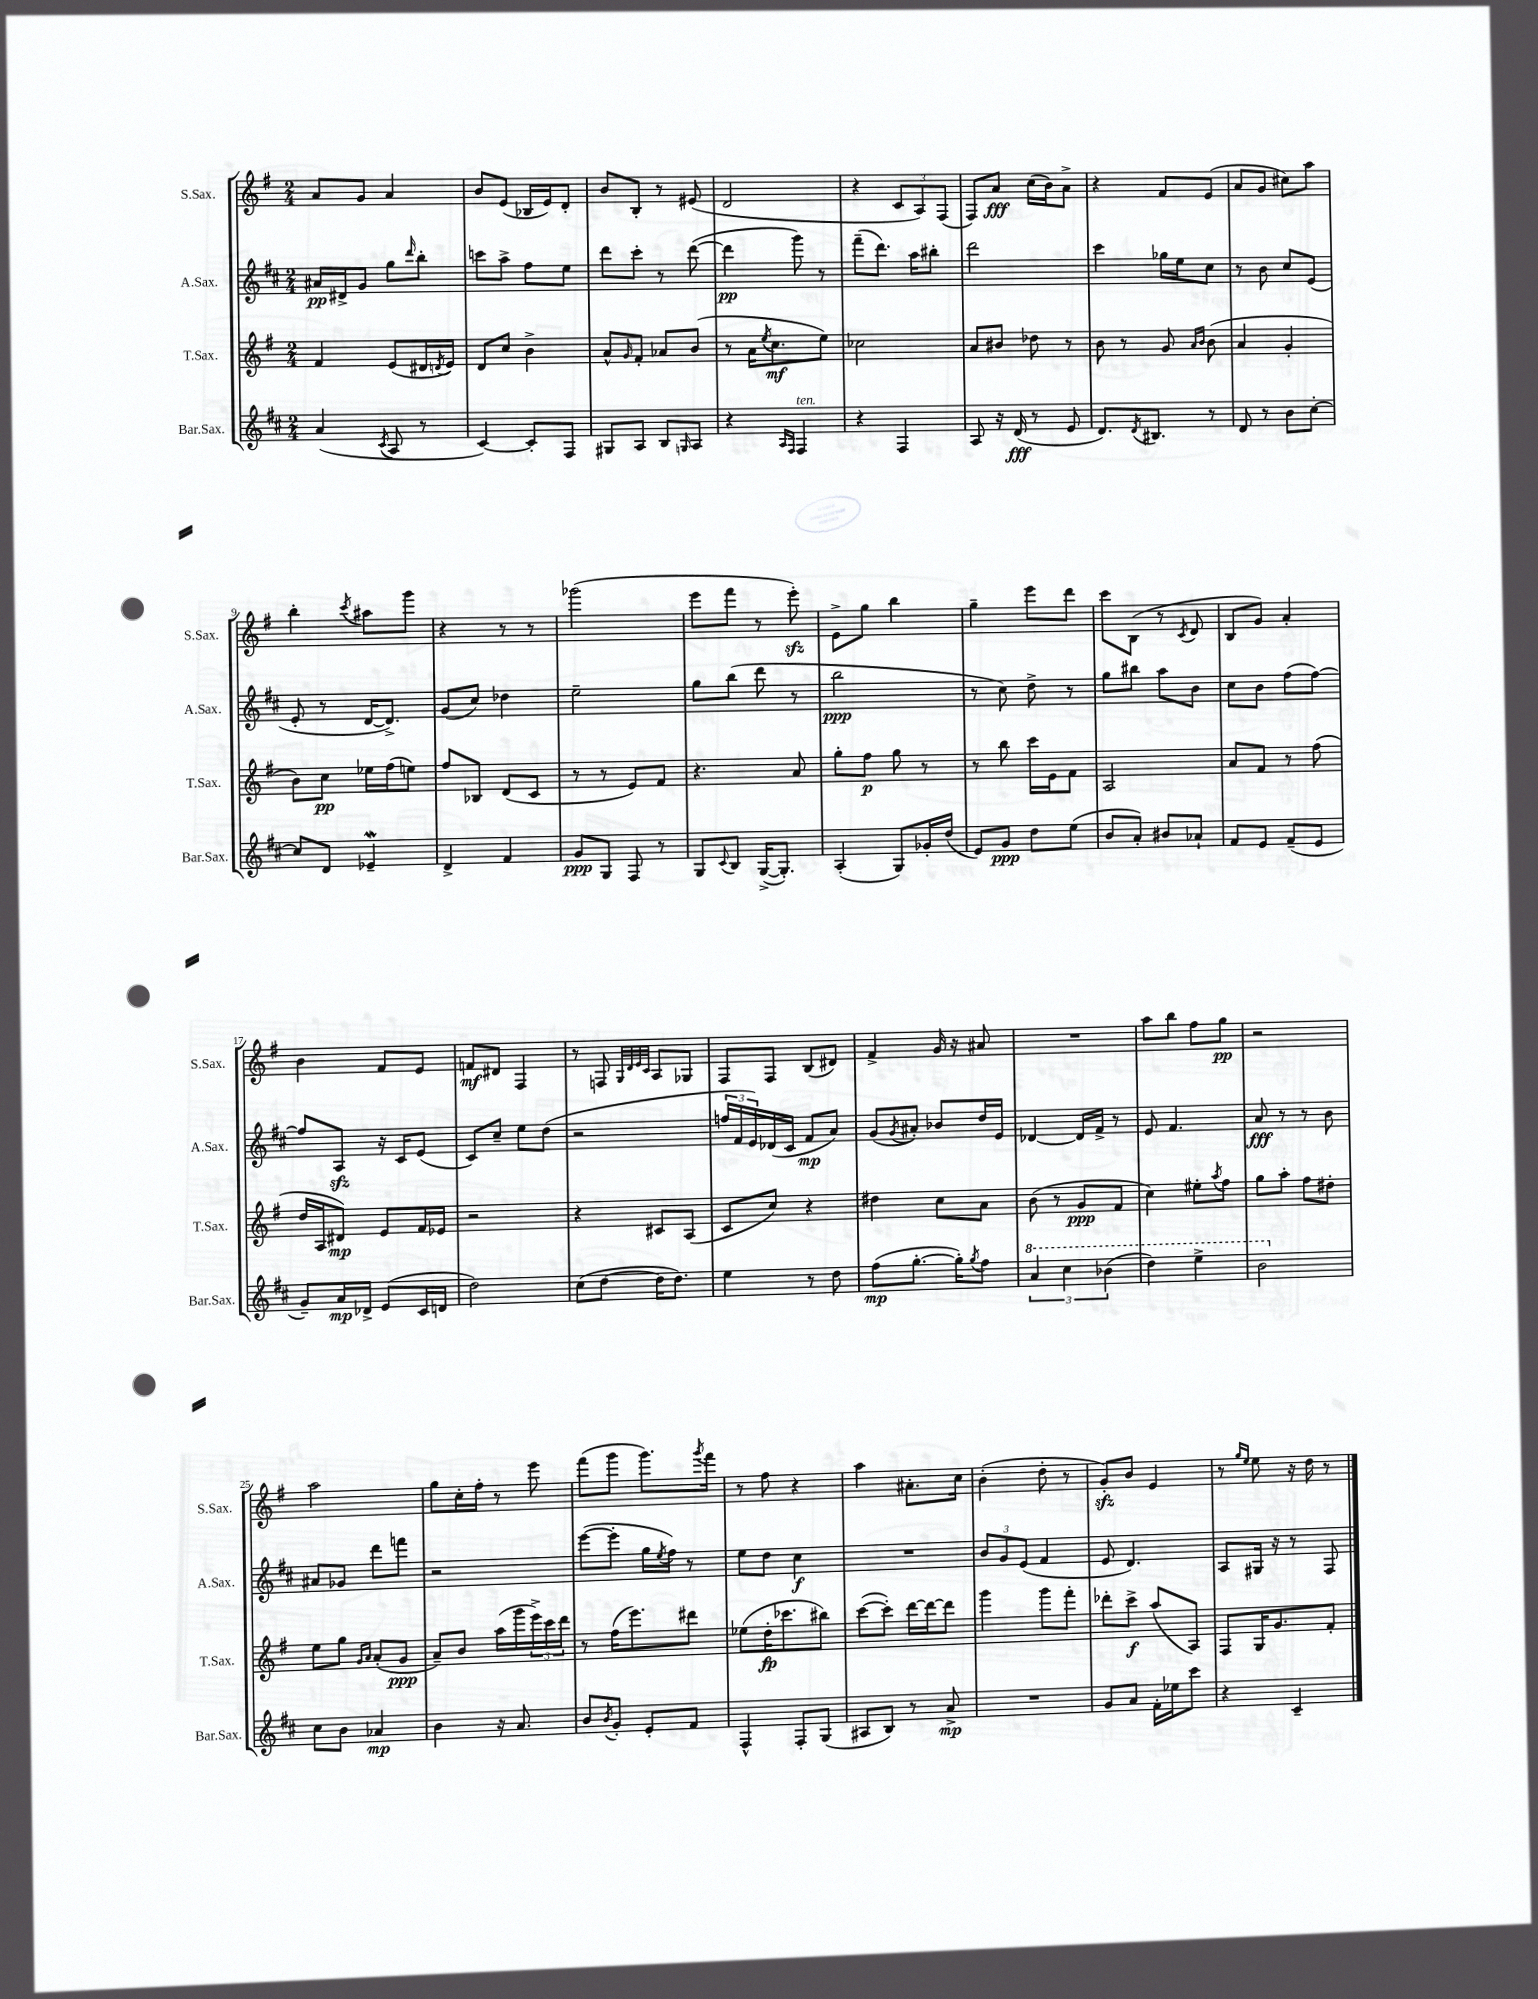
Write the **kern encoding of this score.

**kern	**dynam	**kern	**dynam	**kern	**dynam	**kern	**dynam
*part4	*part4	*part3	*part3	*part2	*part2	*part1	*part1
*staff4	*staff4	*staff3	*staff3	*staff2	*staff2	*staff1	*staff1
*I"Bar.Sax.	*	*I"T.Sax.	*	*I"A.Sax.	*	*I"S.Sax.	*
*I'Bar.Sax.	*	*I'T.Sax.	*	*I'A.Sax.	*	*I'S.Sax.	*
*clefG2	*	*clefG2	*	*clefG2	*	*clefG2	*
*k[f#c#]	*	*k[f#]	*	*k[f#c#]	*	*k[f#]	*
*M2/4	*	*M2/4	*	*M2/4	*	*M2/4	*
=1	=1	=1	=1	=1	=1	=1	=1
(4a/	.	4f#/	.	16a#X/LL	pp	8a/L	.
.	.	.	.	16d#X^/J	.	.	.
.	.	.	.	8g/J	.	8g/J	.
8qc#/	.	.	.	.	.	.	.
8A/	.	(8e/L	.	8gg\L	.	4a/	.
.	.	.	.	16qqddd/	.	.	.
8r	.	16d#X/L	.	8bb'\J	.	.	.
.	.	8qdn/	.	.	.	.	.
.	.	16e/JJ)	.	.	.	.	.
=2	=2	=2	=2	=2	=2	=2	=2
[4c#/)	.	8d/L	.	8cccn\L	.	8b/L	.
.	.	8cc/J	.	8aa^\J	.	(8e/J	.
8c#'/L]	.	4b^\	.	8ff#\L	.	16B-X/LL	.
.	.	.	.	.	.	16e/J)	.
8F#/J	.	.	.	8ee\J	.	8d'/J	.
=3	=3	=3	=3	=3	=3	=3	=3
8G#X/L	.	8a^^/L	.	8ddd\L	.	8b/L	.
.	.	16qqg/	.	.	.	.	.
8A/J	.	8f#'/J	.	8ccc#'\J	.	8B'/J	.
8B/L	.	8a-X/L	.	8r	.	8r	.
16qqGn/	.	.	.	.	.	.	.
8A/J	.	(8b/J	.	([8ddd\	.	(8e#X/	.
=4	=4	=4	=4	=4	=4	=4	=4
4r	.	8r	.	4ddd\]	pp	2d/	.
.	.	16a\KL	.	.	.	.	.
.	.	8qee/	.	.	.	.	.
.	.	8.cc\	mf	.	.	.	.
16qqA/LL	.	.	.	.	.	.	.
16qqF#/JJ	.	.	.	.	.	.	.
!LO:TX:a:i:t=ten.	!	!	!	!	!	!	!
4F#/	.	.	.	8ggg\)	.	.	.
.	.	8ee\J)	.	8r	.	.	.
=5	=5	=5	=5	=5	=5	=5	=5
4r	.	2cc-X\	.	(8fff#~\L	.	4r	.
.	.	.	.	8.ddd\J)	.	.	.
4F#/	.	.	.	.	.	12c/L	.
.	.	.	.	16aa\KL	.	.	.
.	.	.	.	.	.	12A/)	.
.	.	.	.	8bb#X'\J	.	.	.
.	.	.	.	.	.	(12F#/J	.
=6	=6	=6	=6	=6	=6	=6	=6
8A/	.	8a/L	.	2ddd\	.	8F#/L)	.
16r	.	8b#X/J	.	.	.	8a/J	fff
(16d/	fff	.	.	.	.	.	.
8r	.	8dd-X\	.	.	.	(16cc\LL	.
.	.	.	.	.	.	16b\J)	.
8e/	.	8r	.	.	.	8a^\J	.
=7	=7	=7	=7	=7	=7	=7	=7
8.d/L)	.	8b\	.	4ccc#\	.	4r	.
.	.	8r	.	.	.	.	.
8qd/	.	.	.	.	.	.	.
8.B#X/J	.	.	.	.	.	.	.
.	.	8g/	.	16gg-X\LL	.	8f#/L	.
.	.	.	.	16ee\J	.	.	.
.	.	16qqa/LL	.	.	.	.	.
.	.	16qqb/JJ	.	.	.	.	.
8r	.	(8b\	.	8cc#\J	.	(8e/J	.
=8	=8	=8	=8	=8	=8	=8	=8
8d/	.	4a/	.	8r	.	8a/L	.
8r	.	.	.	8b\	.	8g/J	.
8b\L	.	4g'/	.	8cc#/L	.	8cc#X\L)	.
[8cc#'\J	.	.	.	(8e/J	.	8aa\J	.
!!LO:LB:g=z
=9	=9	=9	=9	=9	=9	=9	=9
8cc#/L]	.	8b\L)	.	8e'/	.	4bb'\	.
8d/J	.	8cc\J	pp	8r	.	.	.
.	.	.	.	.	.	8qccc/	.
4e-Xw~/	.	16ee-X\LL	.	[16d/KL	.	8aa#X\L	.
.	.	(16ff#\J	.	8.d^/J])	.	.	.
.	.	8een\J)	.	.	.	8ggg\J	.
=10	=10	=10	=10	=10	=10	=10	=10
4d^/	.	8ff#/L	.	(8g/L	.	4r	.
.	.	8B-X/J	.	8cc#/J)	.	.	.
4f#/	.	(8d/L	.	4dd-X\	.	8r	.
.	.	8c/J	.	.	.	8r	.
=11	=11	=11	=11	=11	=11	=11	=11
8g/L	ppp	8r	.	2ee~\	.	(2ggg-X\	.
8G/J	.	8r	.	.	.	.	.
8F#/	.	8e/L)	.	.	.	.	.
8r	.	8f#/J	.	.	.	.	.
=12	=12	=12	=12	=12	=12	=12	=12
8G/L	.	4.r	.	8gg\L	.	8eee\L	.
8qqc#/	.	.	.	.	.	.	.
8B/J	.	.	.	(8bb\J	.	8fff#\J	.
([16G^/KL	.	.	.	8ddd\	.	8r	.
8.G'/J])	.	.	.	.	.	.	.
.	.	8a/	.	8r	.	8eeezz'\)	.
=13	=13	=13	=13	=13	=13	=13	=13
(4A'/	.	8gg'\L	.	2bb\	ppp	8e^\L	.
.	.	8ff#\J	p	.	.	8gg\J	.
8G/L)	.	8gg\	.	.	.	4bb\	.
16g-X'/L	.	8r	.	.	.	.	.
(16dd/JJ	.	.	.	.	.	.	.
=14	=14	=14	=14	=14	=14	=14	=14
8e/L)	.	8r	.	8r	.	4gg~\	.
8g/J	ppp	8bb\	.	8cc#\)	.	.	.
8dd\L	.	16ccc\LL	.	8dd^\	.	8eee\L	.
.	.	16e\J	.	.	.	.	.
(8ee\J	.	8f#\J	.	8r	.	8ddd\J	.
=15	=15	=15	=15	=15	=15	=15	=15
8b/L	.	2A/	.	8gg\L	.	8ccc\L	.
8a'/J)	.	.	.	8bb#X\J	.	(8B\J	.
8b#X/L	.	.	.	8aa\L	.	8r	.
.	.	.	.	.	.	8qc/	.
8a-X`/J	.	.	.	8b\J	.	8d/	.
=16	=16	=16	=16	=16	=16	=16	=16
8f#/L	.	8a/L	.	8cc#\L	.	8B/L	.
8e/J	.	8f#/J	.	8b\J	.	8g/J)	.
(8f#~/L	.	8r	.	(8ff#\L	.	4a'/	.
8e/J	.	(8ff#\	.	[8ff#\J)	.	.	.
!!LO:LB:g=z
=17	=17	=17	=17	=17	=17	=17	=17
8g~/L)	.	16dd/LL	.	8ff#/L]	.	4b\	.
.	.	16A/J	.	.	.	.	.
16a/L	mp	8d#X/J)	mp	8Azz/J	.	.	.
16d-X^/JJ	.	.	.	.	.	.	.
(8e/L	.	8e/L	.	16r	.	8f#/L	.
.	.	.	.	16c#/KL	.	.	.
16c#/L	.	16f#/L	.	(8e/J	.	8e/J	.
16dn/JJ	.	16e-X/JJ	.	.	.	.	.
=18	=18	=18	=18	=18	=18	=18	=18
2dd\)	.	2r	.	8c#/L)	.	8fn/L	mf
.	.	.	.	8cc#~/J	.	8d#X/J	.
.	.	.	.	8ee\L	.	4F#/	.
.	.	.	.	(8dd\J	.	.	.
=19	=19	=19	=19	=19	=19	=19	=19
(8cc#\L	.	4r	.	2r	.	8r	.
[8dd\J	.	.	.	.	.	8Fn/	.
.	.	.	.	.	.	32qqG/LLL	.
.	.	.	.	.	.	32qqd/	.
.	.	.	.	.	.	32qqe/	.
.	.	.	.	.	.	32qqc/JJJ	.
16dd\KL]	.	8c#X/L	.	.	.	8A/L	.
8.dd\J)	.	.	.	.	.	.	.
.	.	(8A/J	.	.	.	8G-X/J	.
=20	=20	=20	=20	=20	=20	=20	=20
4ee\	.	8c/L	.	24ffn/LL	.	8F#/L	.
.	.	.	.	24f#/	.	.	.
.	.	.	.	24e/)	.	.	.
.	.	8cc/J)	.	(16d-X/	.	8F#/J	.
.	.	.	.	16c#/JJ	.	.	.
8r	.	4r	.	8f#/L	mp	(8B/L	.
8dd\	.	.	.	8a/J)	.	8d#X/J)	.
=21	=21	=21	=21	=21	=21	=21	=21
(8ff#\L	mp	4dd#X\	.	(8g/L	.	4f#^/	.
.	.	.	.	8qg/	.	.	.
[8.gg'\J	.	.	.	8a#X'/J)	.	.	.
.	.	8cc\L	.	8b-X/L	.	16g/	.
16gg'\KL])	.	.	.	.	.	16r	.
8qgg/	.	.	.	.	.	.	.
8ff#\J	.	8a\J	.	16dd/L	.	8a#X/	.
.	.	.	.	16e/JJ	.	.	.
=22	=22	=22	=22	=22	=22	=22	=22
*8va	*	*	*	*	*	*	*
6aa/	.	(8b\	.	[4d-X/	.	2r	.
.	.	8r	.	.	.	.	.
6ccc#\	.	.	.	.	.	.	.
.	.	8g/L	ppp	16d-/LL]	.	.	.
.	.	.	.	16f#^/JJ	.	.	.
(6bb-X\	.	.	.	.	.	.	.
.	.	8f#/J	.	8r	.	.	.
=23	=23	=23	=23	=23	=23	=23	=23
4ddd\)	.	4cc\)	.	8e/	.	8aa\L	.
.	.	.	.	4.f#/	.	8bb\J	.
4eee^\	.	8ee#X'\L	.	.	.	8ff#\L	.
.	.	8qaa/	.	.	.	.	.
.	.	8ff#\J	.	.	.	8gg\J	pp
=24	=24	=24	=24	=24	=24	=24	=24
2bb\	.	8gg\L	.	8a/	fff	2r	.
.	.	8aa'\J	.	8r	.	.	.
.	.	8ff#\L	.	8r	.	.	.
.	.	8dd#X'\J	.	8b\	.	.	.
!!LO:LB:g=z
=25	=25	=25	=25	=25	=25	=25	=25
*X8va	*	*	*	*	*	*	*
8cc#\L	.	8ee\L	.	8a#X/L	.	2aa\	.
8b\J	.	8gg\J	.	8g-X/J	.	.	.
.	.	16qqg/LL	.	.	.	.	.
.	.	16qqa/JJ	.	.	.	.	.
4a-X/	mp	(8a'/L	.	8ddd\L	.	.	.
.	.	8g/J	ppp	8fffn\J	.	.	.
=26	=26	=26	=26	=26	=26	=26	=26
4b\	.	8a~/L)	.	2r	.	8gg\L	.
.	.	8b/J	.	.	.	16cc'\L	.
.	.	.	.	.	.	16ff#'\JJ	.
16r	.	(16aa\LL	.	.	.	8r	.
8.a/	.	16ggg\	.	.	.	.	.
.	.	24eee^\)	.	.	.	8eee\	.
.	.	24ccc\	.	.	.	.	.
.	.	24ddd\JJ	.	.	.	.	.
=27	=27	=27	=27	=27	=27	=27	=27
8b/L	.	8r	.	([8eee\L	.	(8fff#\L	.
8qb/	.	.	.	.	.	.	.
8g'/J	.	(16ff#\KL	.	8eee'\J]	.	8ggg\J	.
.	.	8.eee\)	.	.	.	.	.
8e'/L	.	.	.	16gg\LL	.	8.ggg\L)	.
.	.	.	.	8qee/	.	.	.
.	.	.	.	16ff#\JJ)	.	.	.
8f#/J	.	8ddd#X\J	.	8r	.	.	.
.	.	.	.	.	.	8qggg/	.
.	.	.	.	.	.	16fff#\Jk	.
=28	=28	=28	=28	=28	=28	=28	=28
4F#^^/	.	(8ee-X\L	.	8ee\L	.	8r	.
.	.	16dd'\K	fp	8dd\J	.	8ff#\	.
.	.	8.ccc-X\	.	.	.	.	.
8F#'/L	.	.	.	4cc#\	f	4r	.
(8G/J	.	8bb#X\J)	.	.	.	.	.
=29	=29	=29	=29	=29	=29	=29	=29
8A#X/L	.	([8ccc\L	.	2r	.	4aa\	.
8B/J)	.	8ccc'\J])	.	.	.	.	.
8r	.	[16ddd\LL	.	.	.	8.a#X'\L	.
.	.	16ddd\J_	.	.	.	.	.
8a^/	mp	8ddd\J]	.	.	.	.	.
.	.	.	.	.	.	16cc\Jk	.
=30	=30	=30	=30	=30	=30	=30	=30
2r	.	4ggg\	.	12b/L	.	(4b'\	.
.	.	.	.	12g/	.	.	.
.	.	.	.	(12e/J	.	.	.
.	.	8ggg\L	.	4f#/	.	8dd'\	.
.	.	8fff#'\J	.	.	.	8r	.
=31	=31	=31	=31	=31	=31	=31	=31
8g/L	.	8ddd-X'\L	.	8e/	.	8gzz'/L)	.
8a/J	.	8ccc^\J	f	4.d/)	.	8b/J	.
16f#'\LL	.	(8aa/L	.	.	.	4e/	.
16ee-X\J	.	.	.	.	.	.	.
8ccc#\J	.	8A/J)	.	.	.	.	.
=32	=32	=32	=32	=32	=32	=32	=32
4r	.	8F#/L	.	8A/L	.	8r	.
.	.	.	.	.	.	16qqgg/LL	.
.	.	.	.	.	.	16qqee/JJ	.
.	.	16G/K	.	16G#X/Jk	.	8ee\	.
.	.	8.g/	.	16r	.	.	.
4c#~/	.	.	.	8r	.	16r	.
.	.	.	.	.	.	16dd\	.
.	.	8f#'/J	.	8F#/	.	8r	.
==	==	==	==	==	==	==	==
*-	*-	*-	*-	*-	*-	*-	*-
